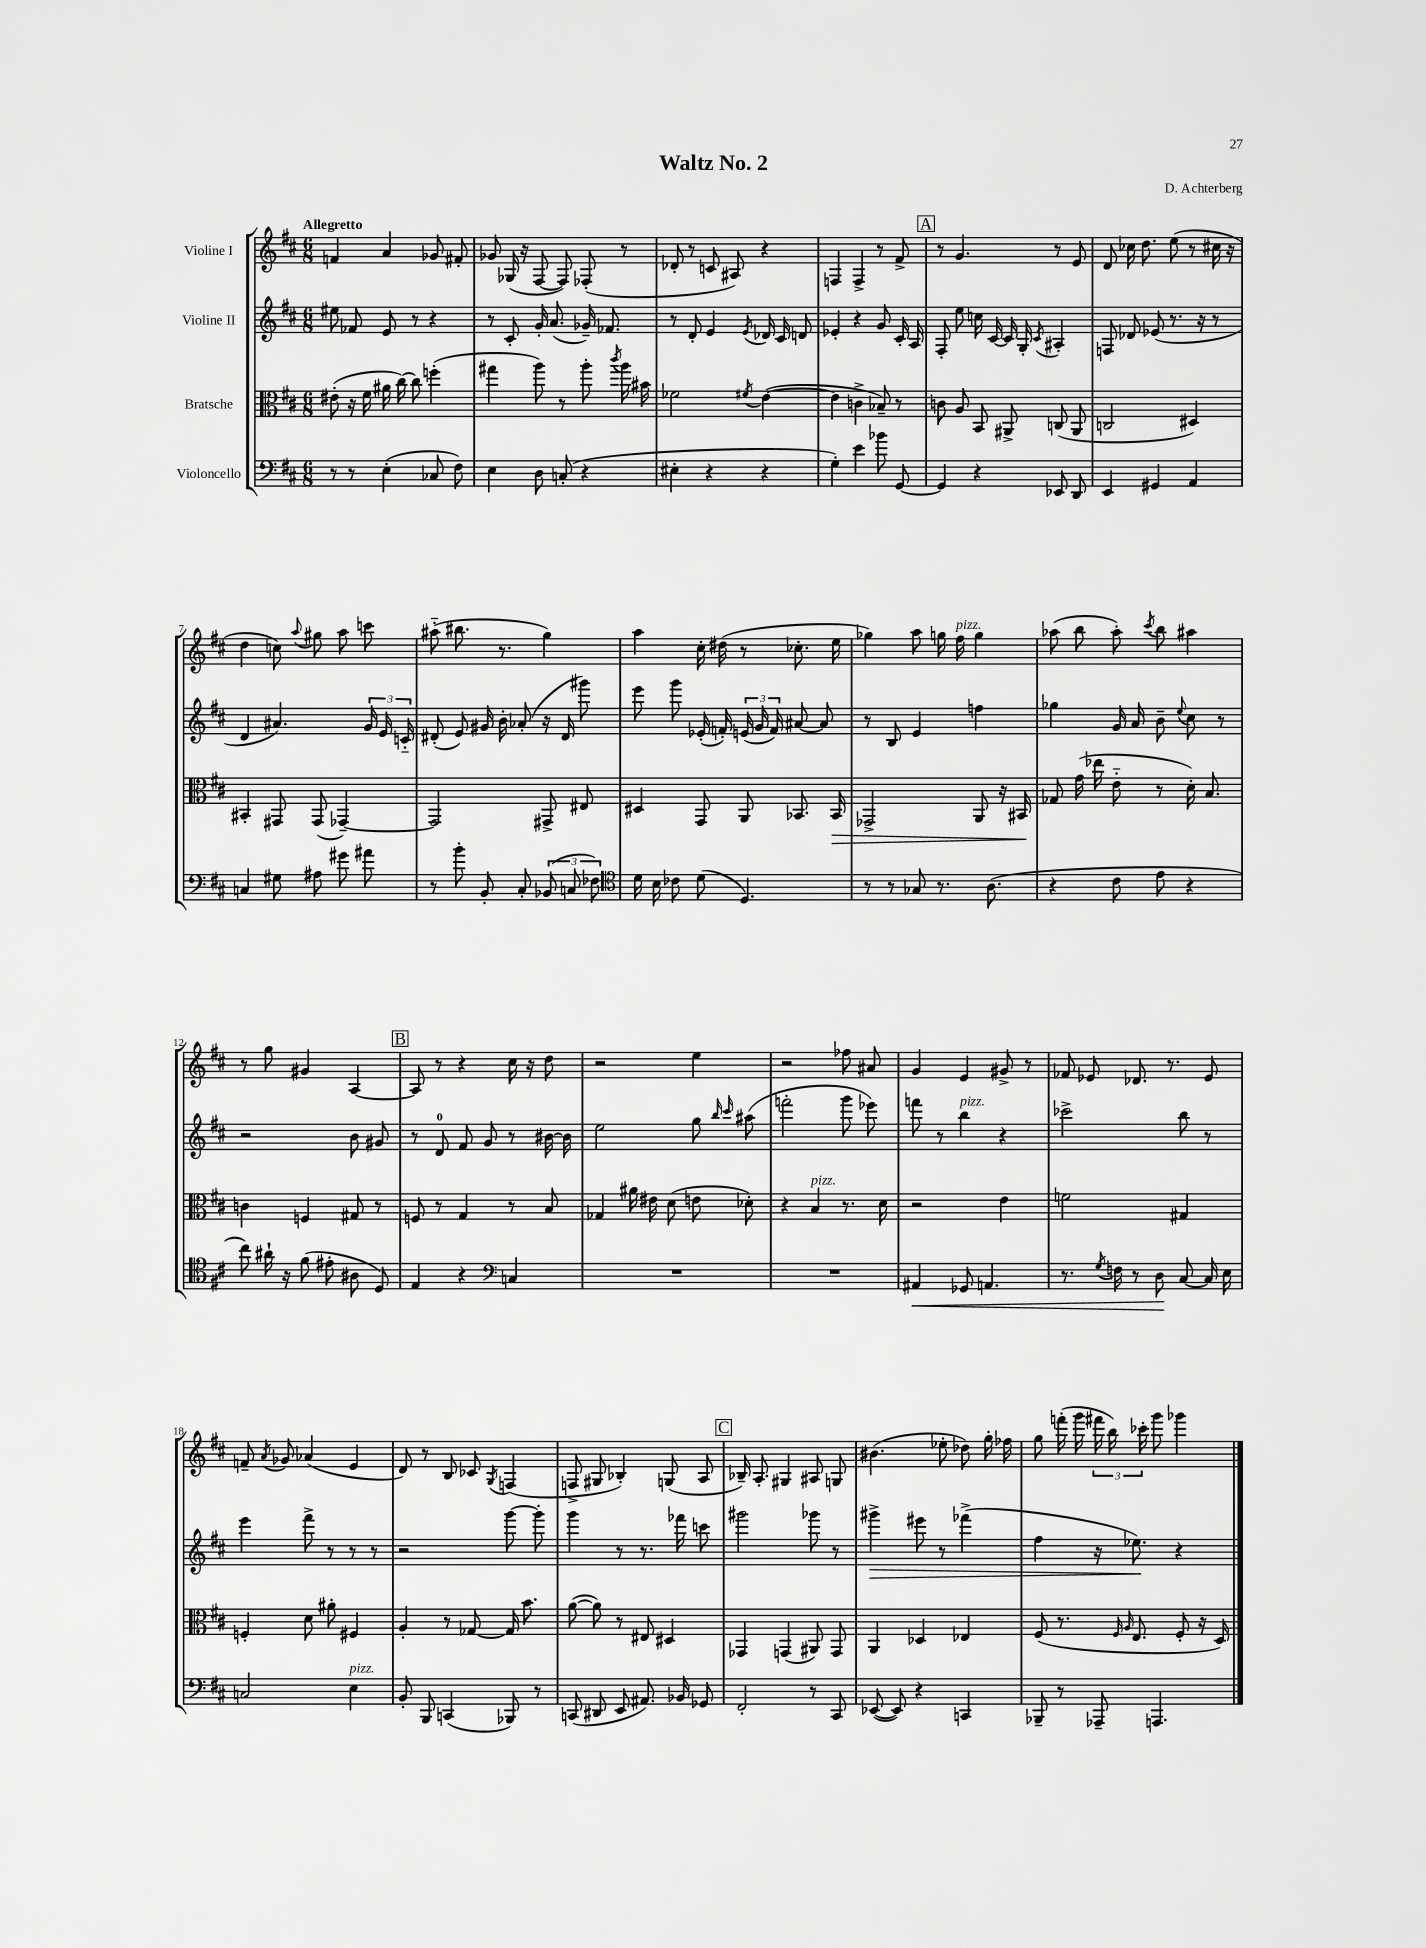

**kern	**dynam	**kern	**dynam	**kern	**dynam	**kern
*part4	*part4	*part3	*part3	*part2	*part2	*part1
*staff4	*staff4	*staff3	*staff3	*staff2	*staff2	*staff1
*I"Violoncello	*	*I"Bratsche	*	*I"Violine II	*	*I"Violine I
*clefF4	*	*clefC3	*	*clefG2	*	*clefG2
*k[f#c#]	*	*k[f#c#]	*	*k[f#c#]	*	*k[f#c#]
*M6/8	*	*M6/8	*	*M6/8	*	*M6/8
=1	=1	=1	=1	=1	=1	=1
!	!	!	!	!	!	!LO:TX:a:B:t=Allegretto
8r	.	(8e#X'\	.	8ee#X\	.	4fn/
8r	.	16r	.	8f-X/	.	.
.	.	16f#\	.	.	.	.
(4E'\	.	16a#X\	.	8e/	.	4a/
.	.	[16cc#\)	.	.	.	.
.	.	8cc#\]	.	8r	.	.
8C-X/	.	(4ffn'\	.	4r	.	8g-X/
8F#\)	.	.	.	.	.	8f#X'/
=2	=2	=2	=2	=2	=2	=2
4E\	.	4gg#X\	.	8r	.	8g-X/
.	.	.	.	8c#'/	.	(16G-X/
.	.	.	.	.	.	16r
8D\	.	8aa\)	.	16g'/	.	[8F#/
.	.	.	.	(8.a/	.	.
(8Cn'/	.	8r	.	.	.	8F#/])
4r	.	8aa'\	.	16g-X~/)	.	(8F-X'/
.	.	.	.	8.f-X/	.	.
.	.	8qccc#/	.	.	.	.
.	.	16aa\	.	.	.	8r
.	.	16b#X\	.	.	.	.
=3	=3	=3	=3	=3	=3	=3
4E#X'\	.	2f-X\	.	8r	.	8d-X'/
.	.	.	.	8d'/	.	8r
4r	.	.	.	4e/	.	8cn/
.	.	.	.	.	.	8A#X/)
.	.	8qf#X/	.	8qe/	.	.
4r	.	([4e\	.	16d-X/	.	4r
.	.	.	.	16c#/	.	.
.	.	.	.	8dn/	.	.
=4	=4	=4	=4	=4	=4	=4
4G'\)	.	4e\]	.	4e-X'/	.	4Fn/
4e\	.	4cn^\	.	4r	.	4F^/
8b-X\	.	8B-X~/)	.	8g/	.	8r
[8GG/	.	8r	.	16c#'/	.	8f#^/
.	.	.	.	16A/	.	.
!!LO:REH:place=s1:t=A
=5	=5	=5	=5	=5	=5	=5
4GG/]	.	8cn\	.	8F#'/	.	8r
.	.	8A/	.	8ee\	.	4.g/
4r	.	8BB/	.	16ccn\	.	.
.	.	.	.	[16c#/	.	.
.	.	8AA#X^/	.	16c#/]	.	.
.	.	.	.	16G'/	.	.
.	.	.	.	8qc#/	.	.
8EE-X/	.	(8Cn/	.	4A#X'/	.	8r
8DD/	.	8AA#/	.	.	.	8e/
=6	=6	=6	=6	=6	=6	=6
4EE/	.	2Cn/	.	8Fn/	.	8d/
.	.	.	.	8d-X/	.	16cc-X\
.	.	.	.	.	.	8.dd\
4GG#X/	.	.	.	(8e-X/	.	.
.	.	.	.	8.r	.	(8ee\
4AA/	.	4D#X/)	.	.	.	8r
.	.	.	.	16r	.	.
.	.	.	.	8r	.	16cc#X\
.	.	.	.	.	.	16r
!!LO:LB:g=z
=7	=7	=7	=7	=7	=7	=7
4Cn/	.	4BB#X'/	.	4d/	.	4dd\
8G#X\	.	8GG#X/	.	4.a#X/)	.	8ccn\)
.	.	.	.	.	.	8qqaa/
8A#X\	.	(8GG#/	.	.	.	8gg#X\
8g#X\	.	[4GG-X~/)	.	.	.	8aa\
8a#X\	.	.	.	24g/	.	8cccn\
.	.	.	.	24e/	.	.
.	.	.	.	24cn/	.	.
=8	=8	=8	=8	=8	=8	=8
8r	.	2GG-/]	.	(8d#X'/	.	(8aa#X\
8b'\	.	.	.	8e/)	.	8.bb#X\
8BB'/	.	.	.	16g#X/	.	.
.	.	.	.	16b'\	.	8.r
8C#'/	.	.	.	(8a-X'/	.	.
(12BB-X/	.	8GG#X^/	.	16r	.	4gg\)
.	.	.	.	16d#/	.	.
12Cn/	.	.	.	.	.	.
.	.	8E#X/	.	8ggg#X\)	.	.
12F-X\)	.	.	.	.	.	.
=9	=9	=9	=9	=9	=9	=9
*clefC4	*	*	*	*	*	*
16d\	.	4D#X/	.	8eee\	.	4aa\
16B\	.	.	.	.	.	.
8c-X\	.	.	.	8ggg\	.	.
(8d\	.	8GG/	.	(16e-X'/	.	16cc#'\
.	.	.	.	16fn'/)	.	(16dd#X\
4.D/)	.	8AA/	.	(24en/	.	8r
.	.	.	.	24g/	.	.
.	.	.	.	24f/)	.	.
.	.	8.BB-X/	.	[8a#X/	.	8.cc-X'\
.	.	.	.	8a#/]	.	.
!	!	!	!LO:HP:b	!	!	!
.	.	16BB-/	>	.	.	16ee\
=10	=10	=10	=10	=10	=10	=10
8r	.	2GG-X^/	.	8r	.	4gg-X\)
8r	.	.	.	8B/	.	.
8G-X/	.	.	.	4e/	.	8aa\
8.r	.	.	.	.	.	16ggn\
!	!	!	!	!	!	!LO:TX:a:i:t=pizz.
.	.	.	.	.	.	16ff#\
.	.	8AA/	.	4ffn\	.	4gg\
(8.A\	.	.	.	.	.	.
.	.	16r	.	.	.	.
.	.	16BB#X/	.	.	.	.
.	.	.	]	.	.	.
=11	=11	=11	=11	=11	=11	=11
4r	.	8G-X/	.	4gg-X\	.	(8aa-X\
.	.	(16g\	.	.	.	8bb\
.	.	16ee-X\	.	.	.	.
8c#\	.	8e\	.	16g/	.	8aa-'\)
.	.	.	.	16a/	.	.
.	.	.	.	.	.	8qccc#/
8e\	.	8r	.	8b~\	.	8bb\
.	.	.	.	8qqee/	.	.
4r	.	16d'\)	.	8cc#\	.	4aa#X\
.	.	8.B/	.	.	.	.
.	.	.	.	8r	.	.
!!LO:LB:g=z
=12	=12	=12	=12	=12	=12	=12
8cc#\)	.	4cn\	.	2r	.	8r
16a#X`\	.	.	.	.	.	8gg\
16r	.	.	.	.	.	.
(8f#\	.	4Fn/	.	.	.	4g#X/
8e#X'\	.	.	.	.	.	.
8A#X\	.	8G#X/	.	8b\	.	[4A/
8D/)	.	8r	.	8g#X/	.	.
!!LO:REH:place=s1:t=B
=13	=13	=13	=13	=13	=13	=13
4E/	.	8Fn/	.	8r	.	8A/]
.	.	8r	.	8d/	.	8r
4r	.	4G/	.	8f#/	.	4r
.	.	.	.	8g/	.	.
*clefF4	*	*	*	*	*	*
4Cn/	.	8r	.	8r	.	16cc#\
.	.	.	.	.	.	16r
.	.	8B/	.	[16b#X\	.	8dd\
.	.	.	.	16b#\]	.	.
=14	=14	=14	=14	=14	=14	=14
2.r	.	4G-X/	.	2ee\	.	2r
.	.	16a#X\	.	.	.	.
.	.	16e#X\	.	.	.	.
.	.	(8d\	.	.	.	.
.	.	8en\	.	8gg\	.	4ee\
.	.	.	.	16qqbb/	.	.
.	.	.	.	16qqccc#/	.	.
.	.	8d-X'\)	.	(8aa#X\	.	.
=15	=15	=15	=15	=15	=15	=15
2.r	.	4r	.	2fffn'\	.	2r
!	!	!LO:TX:a:i:t=pizz.	!	!	!	!
.	.	4B/	.	.	.	.
.	.	8.r	.	8ggg\	.	8ff-X\
.	.	.	.	8eee-X\)	.	8a#X/
.	.	16d\	.	.	.	.
=16	=16	=16	=16	=16	=16	=16
!	!LO:HP:b	!	!	!	!	!
4AA#X/	<	2r	.	8fffn\	.	4g/
.	.	.	.	8r	.	.
!	!	!	!	!LO:TX:a:i:t=pizz.	!	!
8GG-X/	.	.	.	4bb\	.	4e/
4.AAn/	.	.	.	.	.	.
.	.	4e\	.	4r	.	8g#X^/
.	.	.	.	.	.	8r
=17	=17	=17	=17	=17	=17	=17
8.r	.	2fn\	.	2ccc-X^\	.	8f-X/
.	.	.	.	.	.	8e-X/
8qG/	.	.	.	.	.	.
16Fn\	.	.	.	.	.	.
8r	.	.	.	.	.	8.d-X/
8D\	.	.	.	.	.	.
.	.	.	.	.	.	8.r
[8C#/	[	4G#X/	.	8bb\	.	.
16C#/]	.	.	.	8r	.	8e-/
16E\	.	.	.	.	.	.
!!LO:LB:g=z
=18	=18	=18	=18	=18	=18	=18
2Cn/	.	4Fn'/	.	4eee\	.	8fn~/
.	.	.	.	.	.	8qa/
.	.	.	.	.	.	8g-X/
.	.	8d\	.	8fff#^\	.	(4a-X/
.	.	8a#X'\	.	8r	.	.
!LO:TX:a:i:t=pizz.	!	!	!	!	!	!
4E\	.	4F#X/	.	8r	.	4e/
.	.	.	.	8r	.	.
=19	=19	=19	=19	=19	=19	=19
8BB'/	.	4A'/	.	2r	.	8d/)
8BBB/	.	.	.	.	.	8r
(4CCn/	.	8r	.	.	.	8B/
.	.	[8G-X/	.	.	.	8c-X/
.	.	.	.	.	.	8qG/
8BBB-X/)	.	16G-/]	.	[8ggg\	.	(4Fn/
.	.	8.b\	.	.	.	.
8r	.	.	.	8ggg'\]	.	.
=20	=20	=20	=20	=20	=20	=20
(8CCn/	.	([8a\	.	4ggg\	.	8Fn^/
8DD#X/	.	8a\])	.	.	.	8G#X/
8EE/	.	8r	.	8r	.	4B-X'/)
8.AA#X/)	.	8E#X/	.	8.r	.	.
.	.	4D#X/	.	.	.	(8Gn/
16BB-X/	.	.	.	16fff-X\	.	.
8GG-X/	.	.	.	8cccn\	.	8A/
!!LO:REH:place=s1:t=C
=21	=21	=21	=21	=21	=21	=21
2FF#'/	.	4GG-X/	.	2ggg#X\	.	16B-X~/)
.	.	.	.	.	.	8.A'/
.	.	(4GGn/	.	.	.	4G#X/
8r	.	8AA#X/)	.	8ggg-X\	.	8A#X/
8CC#/	.	8GG/	.	8r	.	8Gn/
=22	=22	=22	=22	=22	=22	=22
!	!	!	!	!	!LO:HP:b	!
([8EE-X/	.	4AA/	.	4ggg#X^\	>	(4.b#X\
8EE-/])	.	.	.	.	.	.
4r	.	4D-X/	.	8eee#X\	.	.
.	.	.	.	8r	.	8ee-X'\
4CCn/	.	4E-X/	.	(4fff-X^\	.	8dd-X\)
.	.	.	.	.	.	16gg'\
.	.	.	.	.	.	16ff-X\
=23	=23	=23	=23	=23	=23	=23
8BBB-X~/	.	(8F#/	.	4ff#\	.	8gg\
8r	.	8.r	.	.	.	(16fffn'\
.	.	.	.	.	.	16ggg\
8AAA-X~/	.	.	.	16r	.	24fff#X\
.	.	.	.	.	.	24bb\)
.	.	16qqF#/	.	.	.	.
.	.	16qqA/	.	.	.	.
.	.	8.E/	.	8.ee-X\)	.	.
.	.	.	.	.	.	24ccc-X'\
4.AAAn/	.	.	.	.	.	8ggg\
.	.	8F#'/	.	4r	]	4ggg-X\
.	.	16r	.	.	.	.
.	.	16D/)	.	.	.	.
==	==	==	==	==	==	==
*-	*-	*-	*-	*-	*-	*-
